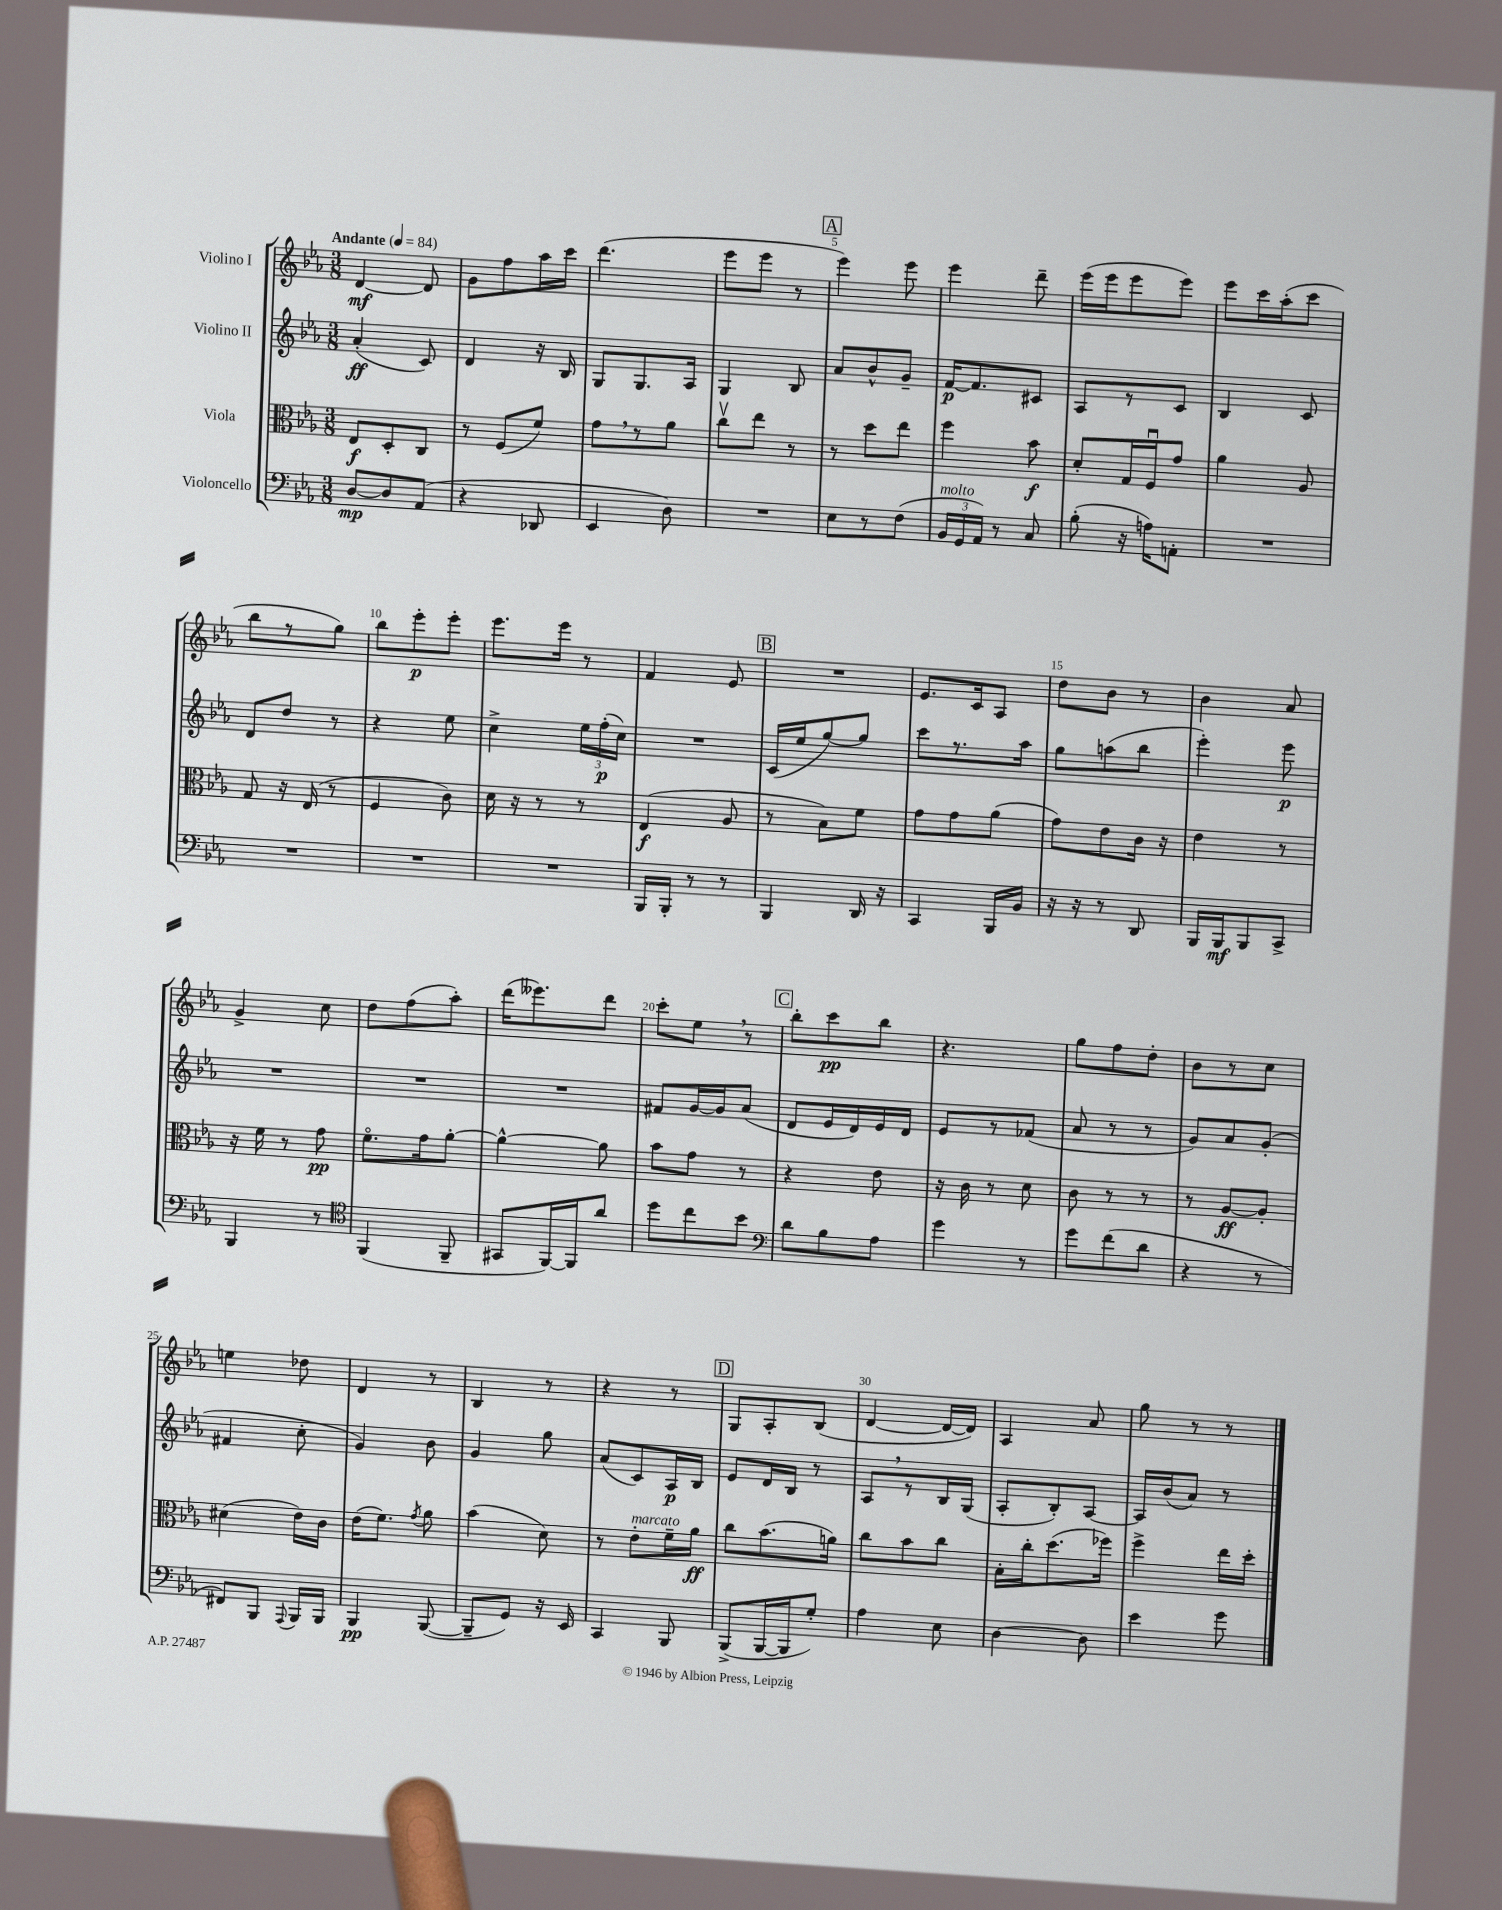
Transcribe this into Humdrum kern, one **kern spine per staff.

**kern	**kern	**kern	**kern
*staff4	*staff3	*staff2	*staff1
*clefF4	*clefC3	*clefG2	*clefG2
*k[b-e-a-]	*k[b-e-a-]	*k[b-e-a-]	*k[b-e-a-]
*M3/8	*M3/8	*M3/8	*M3/8
*MM84	*MM84	*MM84	*MM84
[8D	8E-	(4a-'	[4d
8D]	8D'	.	.
(8AA-	8C	8c)	8d]
=	=	=	=
4r	8r	4d	8g
.	(8F	.	8ff
8DD-	8f)	16r	16aa-
.	.	16B-	16ccc
=	=	=	=
4EE-	8g	8G	(4.ddd
.	8r	8.G	.
8D)	8a-	.	.
.	.	16A-	.
=	=	=	=
4.r	8ccv	4G	8eee-
.	8ee-	.	8eee-
.	8r	8B-	8r
=	=	=	=
8E-	8r	8a-	4eee-)
8r	8dd	8b-^^	.
(8F	8ee-	8g~	8eee-
=	=	=	=
24BB-	4ff	[16f	4eee-
24GG	.	.	.
.	.	8.f]	.
24AA-)	.	.	.
8r	.	.	.
8C	8b-	8c#	8ddd~
=	=	=	=
(8B-'	8d'	8A-	(16eee-
.	.	.	16eee-
16r	16G	8r	8eee-
16A)	16Fu	.	.
8AA'	8g	8c	8eee-)
=	=	=	=
4.r	4a-	4B-	8eee-
.	.	.	16ccc
.	.	.	(16aa-'
.	8A-	8c	8ccc
=	=	=	=
4.r	8G	8d	8bb-
.	16r	8dd	8r
.	(16E-	.	.
.	8r	8r	8gg)
=	=	=	=
4.r	4F	4r	8bb-
.	.	.	8eee-'
.	8c)	8ee-	8eee-'
=	=	=	=
4.r	16d	4cc^	8.eee-
.	16r	.	.
.	8r	.	.
.	.	.	16eee-
.	8r	24ee-	8r
.	.	(24ff'	.
.	.	24cc)	.
=	=	=	=
16BBB-	(4E-	4.r	4f
16BBB-'	.	.	.
8r	.	.	.
8r	8A-	.	8e-
=	=	=	=
4BBB-	8r	(16c	4.r
.	.	16ee-	.
.	8B-)	[8gg)	.
16DD	8f	8gg]	.
16r	.	.	.
=	=	=	=
4CC	8g	8ccc	8.e-
.	8g	8.r	.
.	.	.	16c
16BBB-	(8a-	.	8A-
16BB-	.	16aa-	.
=	=	=	=
16r	8g)	8gg	8dd
16r	.	.	.
8r	8e-	(8aa	8b-
8DD	16c	8bb-	8r
.	16r	.	.
=	=	=	=
16BBB-	4e-	4eee-')	4b-
16BBB-	.	.	.
8BBB-	.	.	.
8CC^	8r	8eee-	8a-
=	=	=	=
4BBB-	16r	4.r	4g^
.	16f	.	.
.	8r	.	.
8r	8g	.	8cc
=	=	=	=
*clefC4	*	*	*
(4FF	8.fo	4.r	8dd
.	.	.	(8ff
.	16g	.	.
8FF~	[8a-'	.	8aa-')
=	=	=	=
8GG#	4a-^^_	4.r	(16ddd
.	.	.	8.eee--)
[16FF)	.	.	.
16FF]	.	.	.
8a-	8a-]	.	8ddd
=	=	=	=
8dd	8b-	8f#	8ccc'
8cc	8g	[16g	8ee-
.	.	16g]	.
8b-	8r	(8a-	8r
=	=	=	=
*clefF4	*	*	*
8d	4r	8d	8bb-'
8B-	.	16e-	8ccc
.	.	16d)	.
8A-	8e-	16e-	8bb-
.	.	16d	.
=	=	=	=
4g	16r	8e-	4.r
.	16c	.	.
.	8r	8r	.
8r	8d	(8f-	.
=	=	=	=
8g	8c	8a-	8gg
(8f	8r	8r	8ff
8d	8r	8r	8dd'
=	=	=	=
4r	8r	8g)	8b-
.	[8A-	8a-	8r
8r	8A-']	(8g'	8cc
=	=	=	=
8FF#)	(4d#	4f#	4ee
8BBB-	.	.	.
8qqAAA-	.	.	.
16BBB-	16e-)	8cc'	8dd-
16BBB-	16c	.	.
=	=	=	=
4BBB-	(16e-	4g)	4d
.	8.f)	.	.
.	8qg	.	.
([8BBB-	8a-	8b-	8r
=	=	=	=
8BBB-~]	(4b-	4g	4B-
8GG)	.	.	.
16r	8d)	8gg	8r
16EE-	.	.	.
=	=	=	=
4CC	8r	(8a-	4r
.	8e-'	8c)	.
8BBB-	16f~	16A-	8r
.	16a-	16B-	.
=	=	=	=
(8BBB-^	8cc	8e-	8G
[16BBB-	(8.b-	16d	8A-'
16BBB-]	.	16B-	.
8G')	.	8r	(8B-
.	16a)	.	.
=	=	=	=
4A-	8cc	8A-	[4d
.	8b-	8r	.
8E-	8cc	16B-	16d_
.	.	(16G	16d])
=	=	=	=
[4D	16B-'	8A-'	4A-
.	16cc'	.	.
.	(8.dd	8B-')	.
8D]	.	[8A-	8a-
.	16ff-)	.	.
=	=	=	=
4e-	4ff^	16A-]	8gg
.	.	(16b-	.
.	.	8a-)	8r
8g	16ee-	8r	8r
.	16dd'	.	.
==	==	==	==
*-	*-	*-	*-
